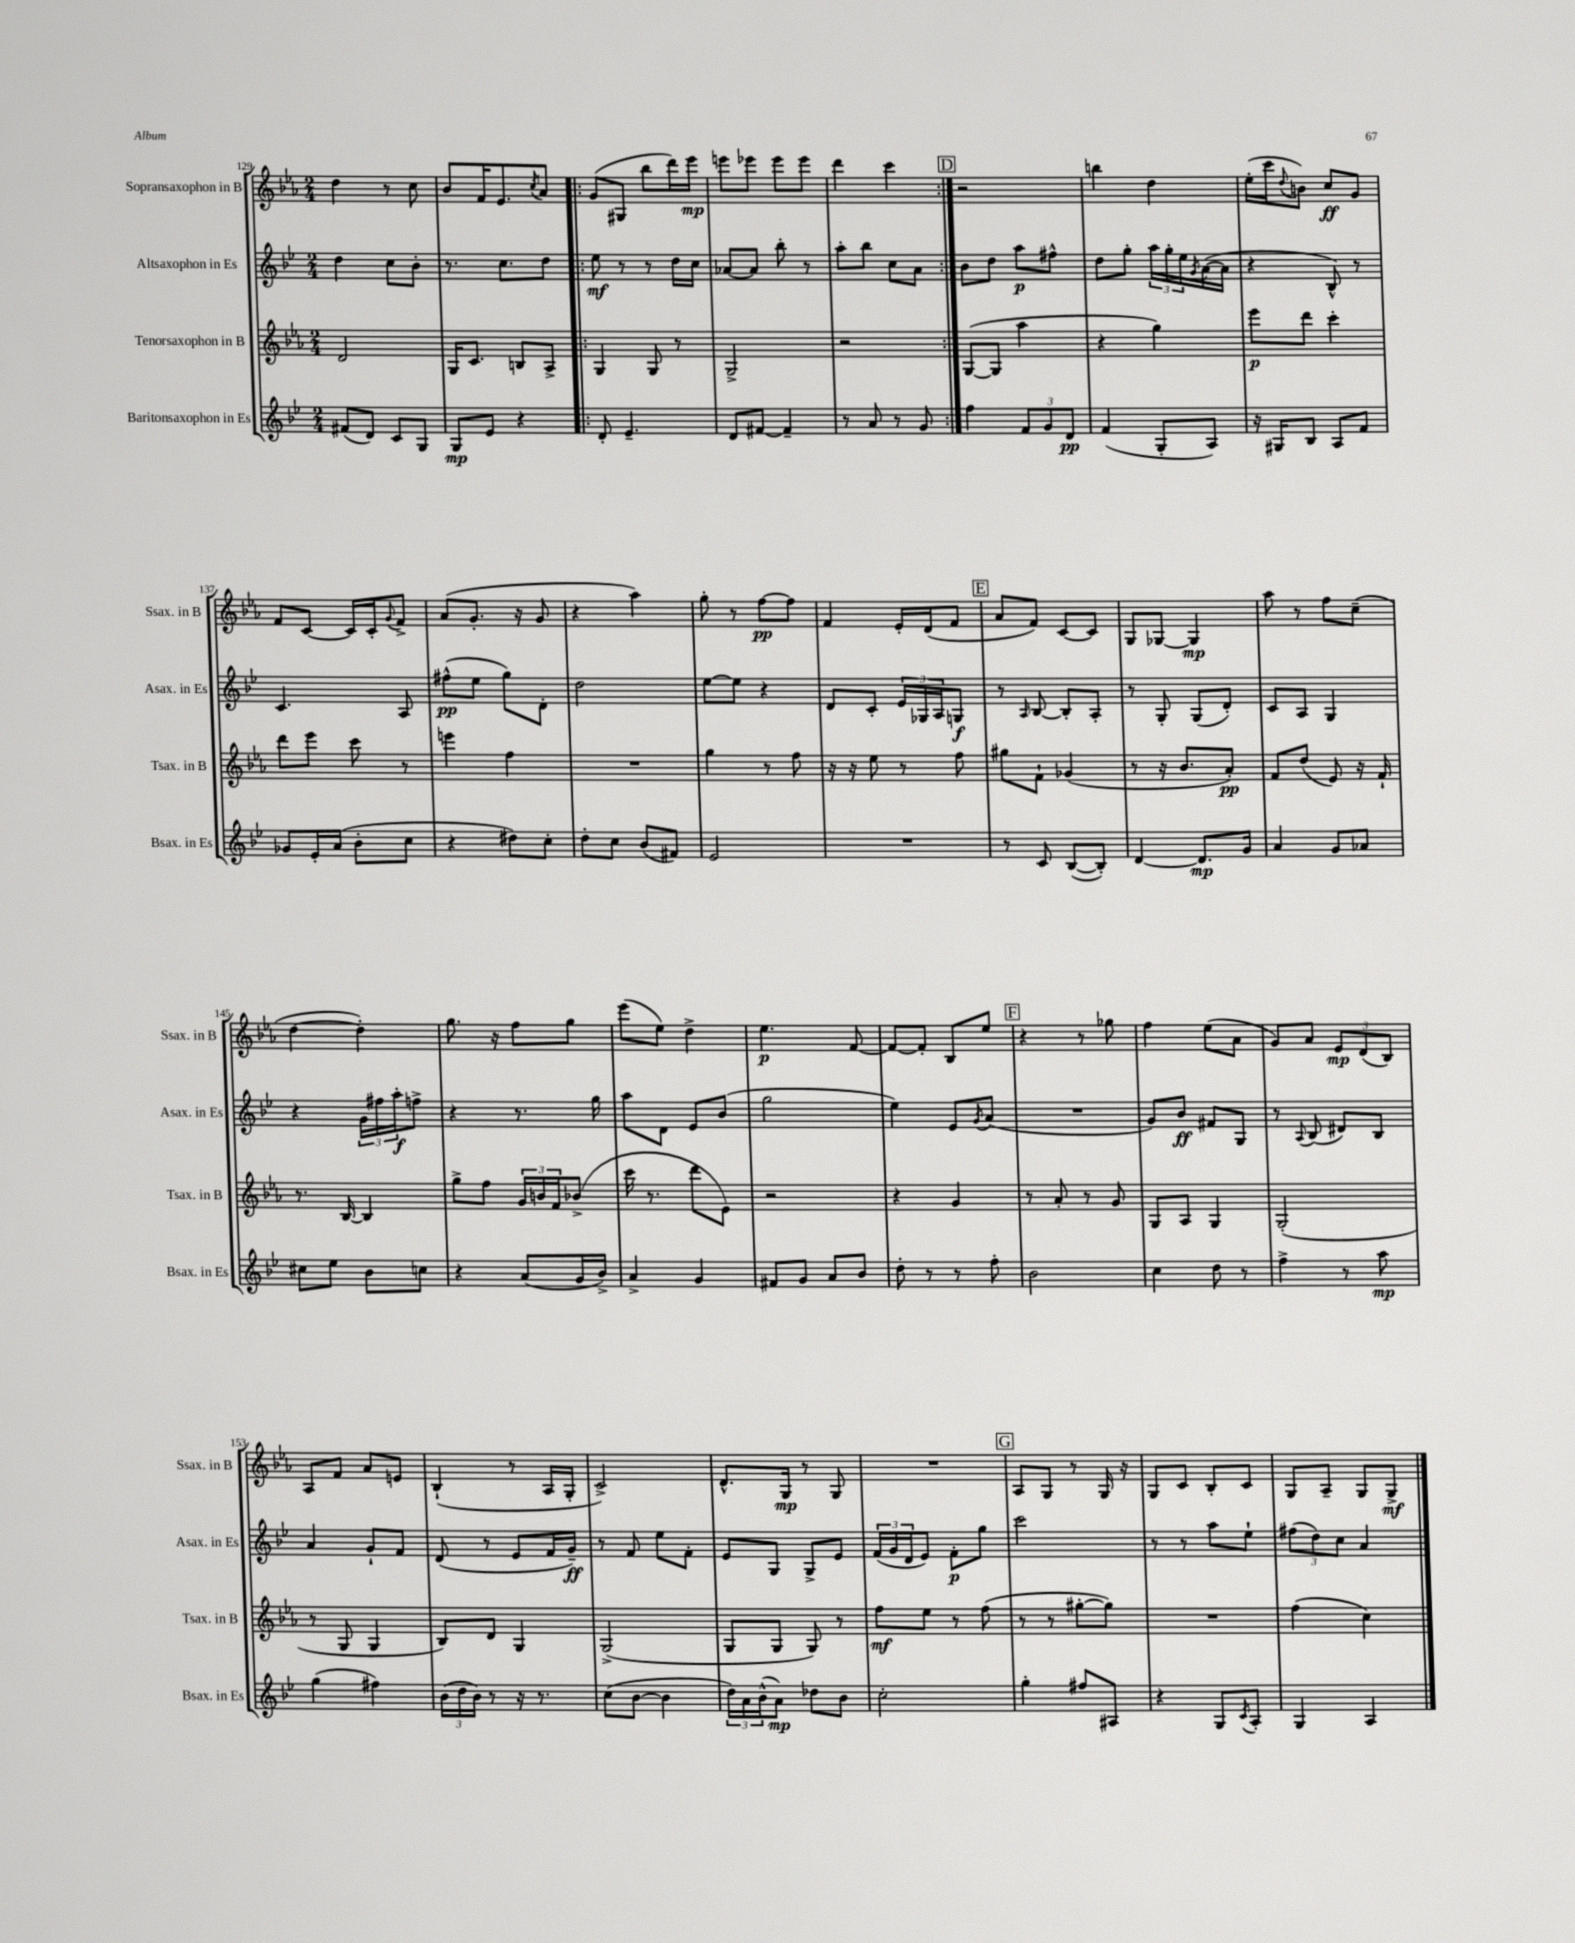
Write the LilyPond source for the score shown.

<<
\new StaffGroup <<
\new Staff = "s0" \with { instrumentName = "Sopransaxophon in B" shortInstrumentName = "Ssax. in B" } {
    \clef treble \key ees \major \numericTimeSignature \time 2/4
    d''4 r8 c''8 |
    bes'8 f'16 ees'8. \acciaccatura { c''8 } aes'8 |
    \repeat volta 2 { g'8( gis8 bes''8 d'''16) ees'''16\mp |
    e'''8 ees'''8 ees'''8 ees'''8 |
    d'''4 c'''4 | }
    \mark \markup { \box "D" } r2 |
    b''4 d''4 |
    ees''16-.( c'''16 \appoggiatura { d''8 } b'8) c''8\ff g'8 |
    f'8 c'8~ c'16 c'16-. \appoggiatura { g'8 } f'8-> |
    aes'8( g'8.-. r16 g'8 |
    r4 aes''4) |
    g''8-. r8 f''8~\pp f''8 |
    f'4 ees'16-. d'16( f'8 |
    \mark \markup { \box "E" } aes'8 f'8) c'8~ c'8 |
    g8 ges8~ ges4\mp |
    aes''8 r8 f''8 c''8--( |
    d''4~ d''4-.) |
    g''8. r16 f''8 g''8 |
    ees'''8( ees''8) d''4-> |
    ees''4.\p f'8~ |
    f'8~ f'8-. bes8 ees''8 |
    \mark \markup { \box "F" } r4 r8 ges''8 |
    f''4 ees''8( aes'8 |
    g'8) aes'8 \tuplet 3/2 { ees'8\mp d'8( bes8) } |
    aes8 f'8 aes'8 e'8 |
    bes4-!( r8 aes16 g16-. |
    c'2->) |
    d'8.-^ g16\mp r8 g8 |
    R2 |
    \mark \markup { \box "G" } aes8 g8 r8 g16 r16 |
    g8 c'8 bes8-. c'8 |
    g8 aes8-- g8 g8->\mf \bar "|." |
}
\new Staff = "s1" \with { instrumentName = "Altsaxophon in Es" shortInstrumentName = "Asax. in Es" } {
    \clef treble \key bes \major \numericTimeSignature \time 2/4
    d''4 c''8 bes'8-. |
    r8. c''8. d''8 |
    \repeat volta 2 { ees''8\mf r8 r8 d''16 c''16 |
    aes'8~ aes'8 bes''8-. r8 |
    a''8-. bes''8 c''8 a'8 | }
    \mark \markup { \box "D" } bes'8 d''8 a''8\p fis''8-^ |
    d''8 g''8-. \tuplet 3/2 { a''16 g''16-. ees''16 } \acciaccatura { g'8 } a'16~( a'16 |
    r4 bes8-^) r8 |
    c'4. a8 |
    fis''8-^\pp( ees''8 g''8) d'8-. |
    d''2 |
    ees''8~ ees''8 r4 |
    d'8 c'8-. \tuplet 3/2 { ees'16 ges16 a16 } g8\f |
    \mark \markup { \box "E" } r8 \grace { a16 } bes8~ bes8-. a8-. |
    r8 g8-. g8( d'8-.) |
    c'8 a8 g4 |
    r4 \tuplet 3/2 { g'16 fis''16 a''16-.\f } f''8-> |
    r4 r8. g''16 |
    a''8 d'8 ees'8 bes'8( |
    g''2 |
    ees''4) ees'8 \acciaccatura { g'8 } a'8( |
    \mark \markup { \box "F" } R2 |
    g'8) bes'8\ff fis'8 g8 |
    r8 \appoggiatura { a8 } bes8( dis'8) bes8 |
    a'4 g'8-! f'8 |
    d'8( r8 ees'8 f'16 g'16--\ff) |
    r8 f'8 ees''8 f'8-. |
    ees'8 g8 g8-> ees'8 |
    \tuplet 3/2 { f'16( g'16 d'16 } ees'8) f'8-.\p g''8 |
    \mark \markup { \box "G" } c'''2 |
    r8 r8 a''8 ees''8-! |
    \tuplet 3/2 { fis''8( d''8) c''8 } a'4 \bar "|." |
}
\new Staff = "s2" \with { instrumentName = "Tenorsaxophon in B" shortInstrumentName = "Tsax. in B" } {
    \clef treble \key ees \major \numericTimeSignature \time 2/4
    d'2 |
    g16 c'8. b8 aes8-> |
    \repeat volta 2 { g4 g8 r8 |
    g2-> |
    r2 | }
    \mark \markup { \box "D" } g8~( g8 aes''4 |
    r4 g''4) |
    ees'''8\p d'''8 c'''4-. |
    d'''8 ees'''8 c'''8 r8 |
    e'''4 f''4 |
    R2 |
    g''4 r8 f''8 |
    r16 r16 ees''8 r8 f''8 |
    \mark \markup { \box "E" } gis''8 f'8-! ges'4( |
    r8 r16 bes'8. aes'8-.\pp) |
    f'8 d''8( ees'8) r16 f'16-! |
    r8. bes16~ bes4 |
    g''8-> f''8 \tuplet 3/2 { g'16 b'16 f'16 } bes'8->( |
    c'''16 r8. d'''8 ees'8) |
    r2 |
    r4 g'4 |
    \mark \markup { \box "F" } r8 aes'8-. r8 g'8 |
    g8 aes8 g4 |
    g2-.( |
    r8 g8 g4 |
    bes8) d'8 g4 |
    g2->( |
    g8 g8 g8) r8 |
    f''8\mf ees''8 r8 f''8( |
    \mark \markup { \box "G" } r8 r8 gis''8~-. gis''8) |
    R2 |
    f''4( c''4) \bar "|." |
}
\new Staff = "s3" \with { instrumentName = "Baritonsaxophon in Es" shortInstrumentName = "Bsax. in Es" } {
    \clef treble \key bes \major \numericTimeSignature \time 2/4
    fis'8( d'8) c'8 g8 |
    g8\mp ees'8 r4 |
    \repeat volta 2 { d'8-. ees'4.-- |
    d'8 fis'8~ fis'4-- |
    r8 a'8 r8 g'8 | }
    \mark \markup { \box "D" } f''4 \tuplet 3/2 { f'8 g'8 d'8\pp } |
    f'4( g8-. a8) |
    r16 gis16 bes8 a8 f'8 |
    ges'8 ees'16-. a'16( bes'8-. c''8 |
    r4 dis''8) c''8-. |
    d''8-. c''8 bes'8( fis'8) |
    ees'2 |
    R2 |
    \mark \markup { \box "E" } r8 c'8 bes8~( bes8-.) |
    d'4~ d'8.\mp g'16 |
    a'4 g'8 aes'8 |
    cis''8 ees''8 bes'8 c''8 |
    r4 a'8( g'16 bes'16->) |
    a'4-> g'4 |
    fis'8 g'8 a'8 bes'8 |
    d''8-. r8 r8 f''8-. |
    \mark \markup { \box "F" } bes'2 |
    c''4 d''8 r8 |
    f''4-> r8 a''8\mp |
    g''4( fis''4) |
    \tuplet 3/2 { bes'16( d''16 bes'16) } r8 r16 r8. |
    c''8( bes'8~ bes'4 |
    \tuplet 3/2 { d''16) a'16 bes'16-^( } a'8\mp) des''8 bes'8 |
    c''2-. |
    \mark \markup { \box "G" } g''4-. fis''8 ais8 |
    r4 g8 \acciaccatura { c'8 } a8-. |
    g4 a4 \bar "|." |
}
>>
>>
\layout { \context { \Score currentBarNumber = #129 } }
